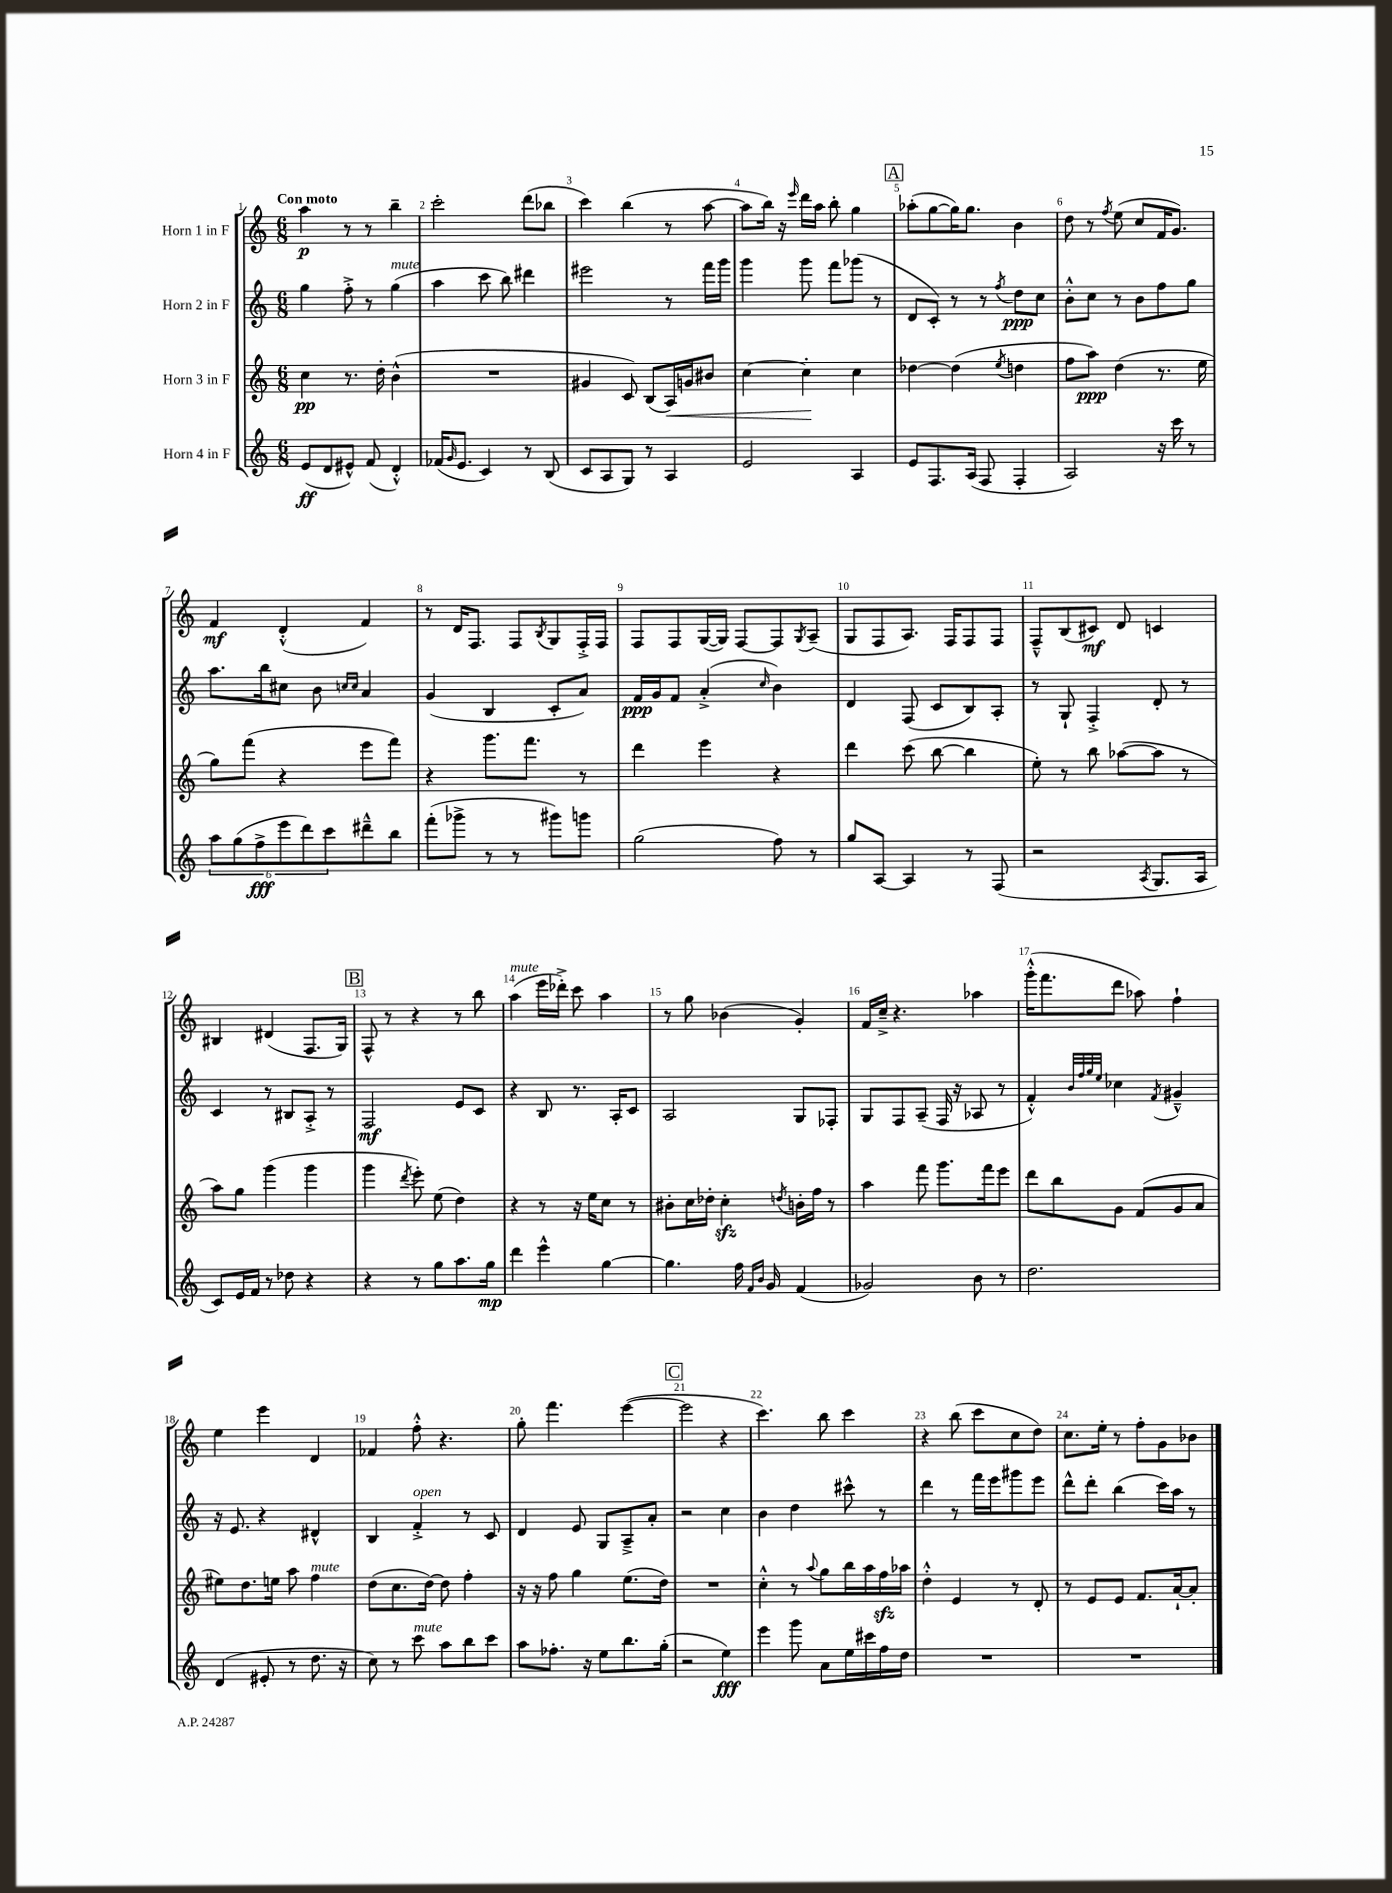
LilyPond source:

<<
\new StaffGroup <<
\new Staff = "s0" \with { instrumentName = "Horn 1 in F" } {
    \clef treble \key c \major \numericTimeSignature \time 6/8 \tempo "Con moto"
    a''4\p r8 r8 b''4-- |
    c'''2-. d'''8( bes''8 |
    c'''4) b''4( r8 a''8~ |
    a''8 b''16) r16 \grace { e'''16 } d'''16 a''16 b''8-. g''4 |
    \mark \markup { \box "A" } aes''8-.( g''8~ g''16) g''8. b'4 |
    d''8 r8 \acciaccatura { f''8 } e''8( c''8 f'16 g'8.) |
    f'4\mf d'4-.-^( f'4) |
    r8 d'16 f8. f8 \acciaccatura { b8 } g8 f16-.-> f16 |
    f8 f8 g16~( g16) f8~ f8 \acciaccatura { g8 } a8--( |
    g8 f8 a8.) f16 f8 f8 |
    f8---^ b8( cis'8\mf) d'8 c'4 |
    bis4 dis'4( f8. g16) |
    \mark \markup { \box "B" } f8-^ r8 r4 r8 b''8 |
    a''4^\markup { \italic "mute" }( e'''16 des'''16-.->) c'''8 a''4 |
    r8 g''8 bes'4( g'4-.) |
    f'16 c''16---> r4. aes''4 |
    g'''16-.-^( f'''8. d'''8 aes''8) f''4-! |
    e''4 e'''4 d'4 |
    fes'4 f''8-.-^ r4. |
    g''8-. f'''4. e'''4~( |
    \mark \markup { \box "C" } e'''2 r4 |
    c'''4.) b''8 c'''4 |
    r4 b''8( c'''8 c''8 d''8) |
    c''8. e''16-. r8 f''8-. g'8 bes'8 \bar "|." |
}
\new Staff = "s1" \with { instrumentName = "Horn 2 in F" } {
    \clef treble \key c \major \numericTimeSignature \time 6/8
    g''4 f''8-.-> r8 g''4^\markup { \italic "mute" }( |
    a''4 c'''8 b''8) dis'''4 |
    eis'''2 r8 f'''16 g'''16 |
    g'''4 g'''8 f'''8 ges'''8( r8 |
    \mark \markup { \box "A" } d'8 c'8-.) r8 r8 \acciaccatura { f''8 } d''8\ppp c''8 |
    b'8-.-^ c''8 r8 b'8 f''8 g''8 |
    a''8. b''16 cis''8 b'8 \grace { c''16 c''16 } a'4 |
    g'4( b4 c'8-. a'8) |
    f'16\ppp g'16 f'8 a'4-.->( \grace { c''16 } b'4) |
    d'4 f8( c'8 b8) a8-. |
    r8 g8-! f4-.-> d'8-. r8 |
    c'4 r8 bis8 a8-.-> r8 |
    \mark \markup { \box "B" } f2\mf e'8 c'8 |
    r4 b8 r8. a16-. c'8 |
    a2 g8 fes8-. |
    g8 f8 a8--( f16 r16 aes8 r8 |
    f'4-.-^) \grace { b'32 f''32 g''32 e''32 } ces''4 \acciaccatura { f'8 } gis'4---^ |
    r16 e'8. r4 dis'4-^ |
    b4 f'4-.->^\markup { \italic "open" } r8 c'8 |
    d'4 e'8 g8 a8---> a'8-. |
    \mark \markup { \box "C" } r2 c''4 |
    b'4 d''4 cis'''8-^ r8 |
    d'''4 r8 f'''16 e'''16 gis'''8 e'''8 |
    d'''8-^ d'''8-. b''4( c'''16) a''16 r8 \bar "|." |
}
\new Staff = "s2" \with { instrumentName = "Horn 3 in F" } {
    \clef treble \key c \major \numericTimeSignature \time 6/8
    c''4\pp r8. d''16-. b'4-^( |
    R2. |
    gis'4 c'8) b8( a16\<) g'16 bis'8 |
    c''4~ c''4-.\! c''4 |
    \mark \markup { \box "A" } des''4~ des''4( \acciaccatura { e''8 } d''4 |
    f''8 a''8\ppp) d''4( r8. e''16 |
    g''8) f'''8( r4 e'''8 f'''8) |
    r4 g'''8. f'''8. r8 |
    d'''4 e'''4 r4 |
    d'''4 c'''8( b''8~ b''4 |
    e''8-.) r8 b''8 aes''8~( aes''8 r8 |
    a''8) g''8 g'''4( g'''4 |
    \mark \markup { \box "B" } g'''4 \acciaccatura { d'''8 } e'''8-.) e''8( d''4) |
    r4 r8 r16 e''16 c''8 r8 |
    bis'8-. c''16 des''16-. c''4-.\sfz \acciaccatura { d''8 } b'16-. f''16 r8 |
    a''4 f'''8 g'''8. f'''16 e'''8 |
    d'''8 b''8 g'8 f'8( g'8 a'8 |
    eis''8) d''8. e''16 a''8 f''4^\markup { \italic "mute" } |
    d''8( c''8. d''16~) d''8 f''4-. |
    r16 r16 f''8 g''4 e''8.( d''16) |
    \mark \markup { \box "C" } R2. |
    c''4-.-^ r8 \appoggiatura { a''8 } g''8 b''16 a''16 f''16\sfz aes''16 |
    d''4-.-^ e'4 r8 d'8-. |
    r8 e'8 e'8 f'8. a'16~-! a'8-. \bar "|." |
}
\new Staff = "s3" \with { instrumentName = "Horn 4 in F" } {
    \clef treble \key c \major \numericTimeSignature \time 6/8
    e'8\ff( d'8 eis'8-^) f'8( d'4-.-^) |
    fes'16( \grace { g'16 } e'8. c'4) r8 b8( |
    c'8 a8 g8) r8 a4 |
    e'2 a4 |
    \mark \markup { \box "A" } e'8 f8. a16( f8 f4-. |
    a2) r16 c'''16 r8 |
    \tuplet 6/4 { a''8 g''8( f''8->\fff e'''8 d'''8) c'''8 } dis'''8---^ b''8 |
    f'''8-.( ges'''8-> r8 r8 gis'''8) g'''8 |
    g''2( f''8) r8 |
    g''8 a8~ a4 r8 f8( |
    r2 \acciaccatura { a8 } g8. a16 |
    c'8) e'16 f'16 r8 des''8 r4 |
    \mark \markup { \box "B" } r4 r8 g''8 a''8. g''16\mp |
    d'''4 e'''4-^ g''4~ |
    g''4. f''16 \grace { f'16 b'16 } g'16 f'4( |
    ges'2) b'8 r8 |
    d''2. |
    d'4( eis'8-. r8 d''8. r16 |
    c''8) r8 c'''8^\markup { \italic "mute" } a''8 b''8 c'''8 |
    a''8 fes''8.-. r16 e''8 b''8. g''16-.( |
    \mark \markup { \box "C" } r2 e''4\fff) |
    e'''4 g'''8 a'8 e''16 cis'''16 f''16 d''16 |
    R2. |
    R2. \bar "|." |
}
>>
>>
\layout { \context { \Score \override BarNumber.break-visibility = ##(#f #t #t) barNumberVisibility = #all-bar-numbers-visible } }
